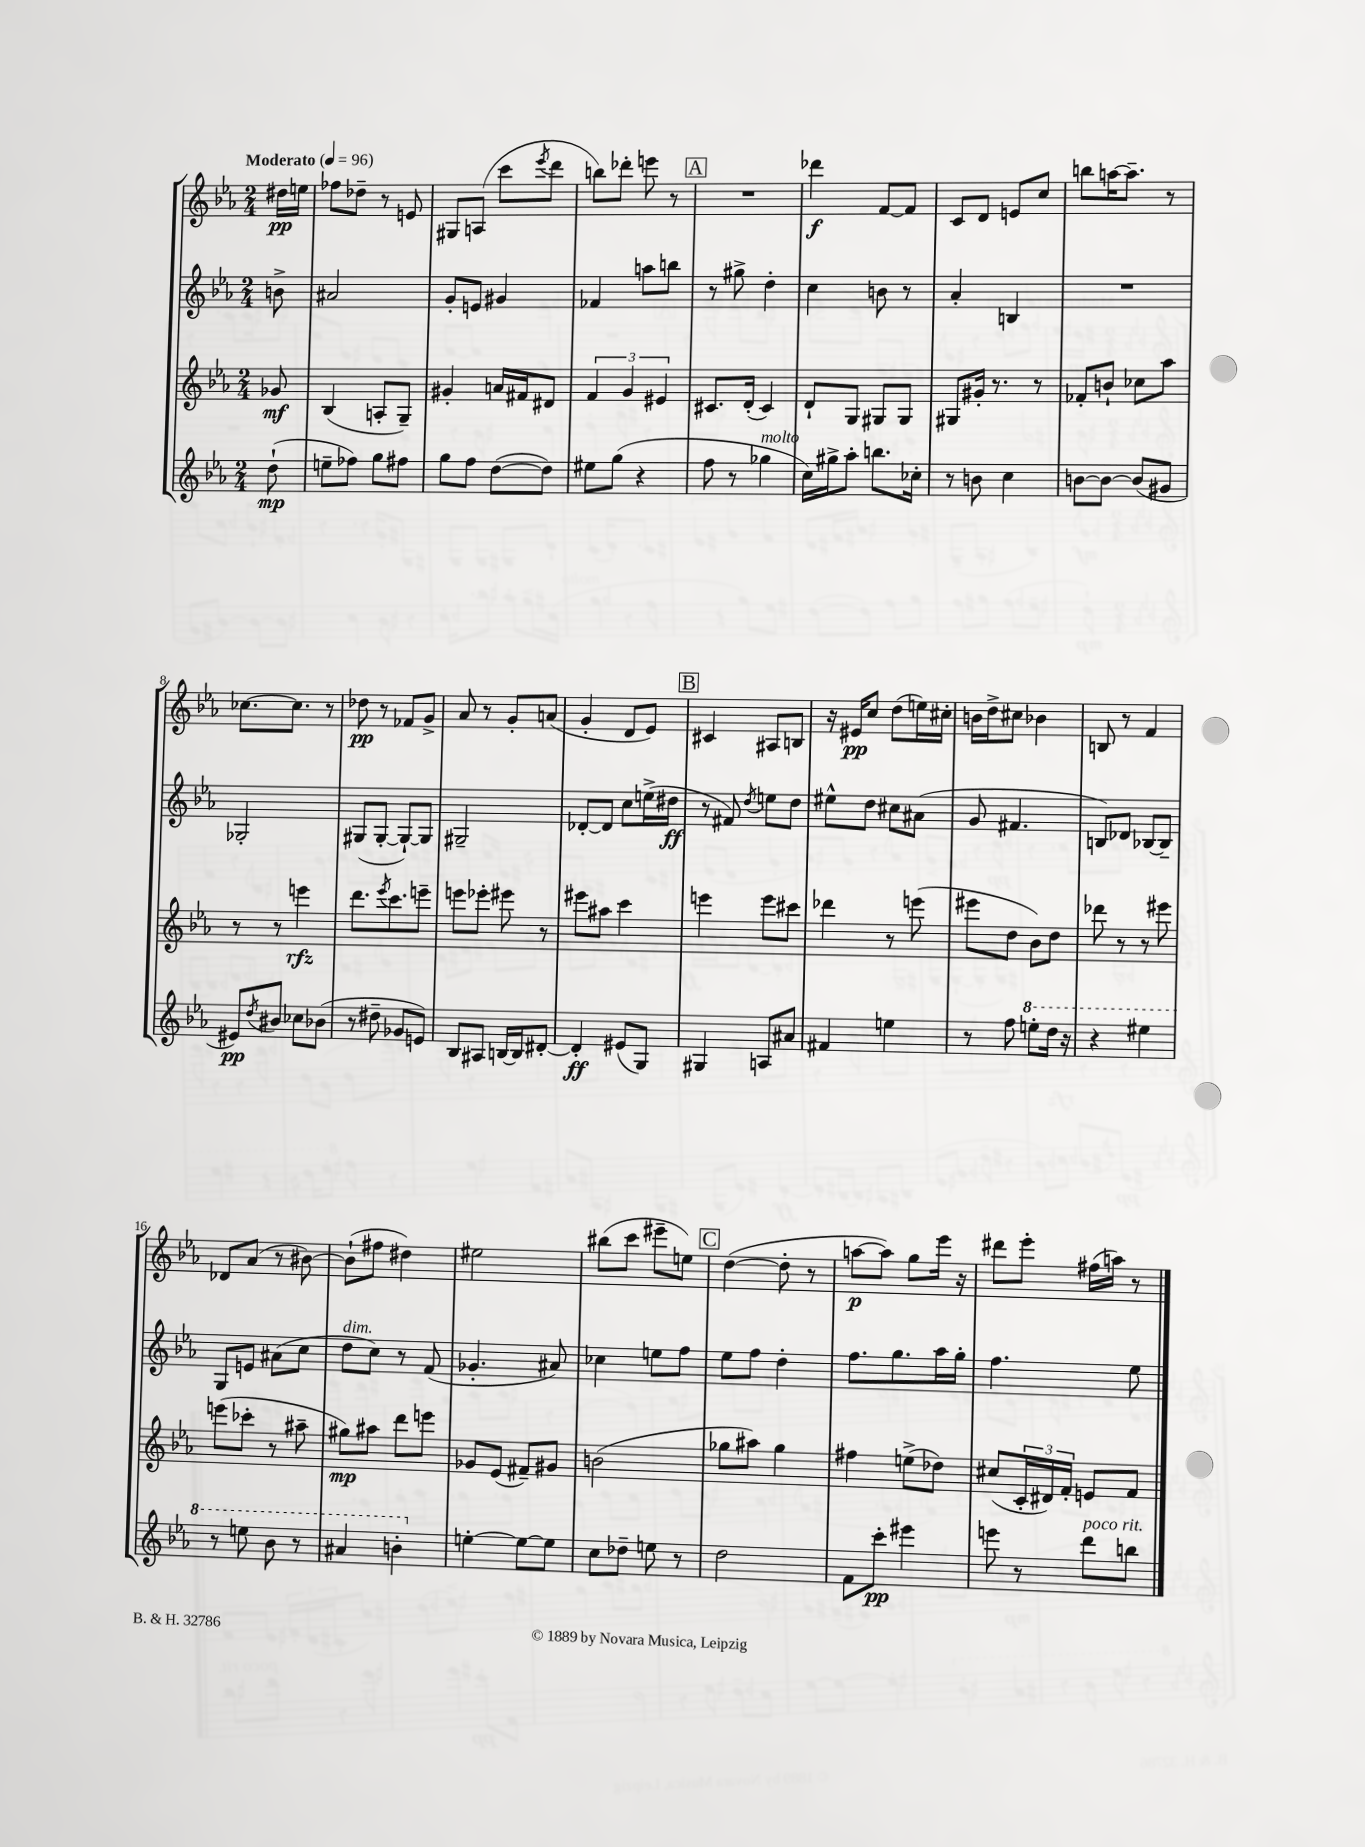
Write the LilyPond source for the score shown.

<<
\new StaffGroup <<
\new Staff = "s0" {
    \clef treble \key ees \major \numericTimeSignature \time 2/4 \partial 8 \tempo "Moderato" 4 = 96
    dis''16\pp e''16 |
    fes''8 des''8-- r8 e'8 |
    gis8 a8( c'''8 \acciaccatura { ees'''8 } d'''8 |
    b''8) des'''8-. e'''8 r8 |
    \mark \markup { \box "A" } R2 |
    des'''4\f f'8~ f'8 |
    c'8 d'8 e'8 c''8 |
    b''8 a''16~ a''8.-- r8 |
    ces''8.~ ces''8. r8 |
    des''8\pp r8 fes'8 g'8-> |
    aes'8 r8 g'8-. a'8( |
    g'4-. d'8 ees'8) |
    \mark \markup { \box "B" } cis'4 ais8 b8 |
    r16 eis'16\pp c''8 d''8( e''16) cis''16-. |
    b'16 d''16-> cis''8 bes'4 |
    b8 r8 f'4 |
    des'8 aes'8( r8 bis'8~) |
    bis'8-!( fis''8 dis''4) |
    eis''2 |
    bis''8( c'''8 eis'''8-- e''8) |
    \mark \markup { \box "C" } d''4~( d''8-. r8 |
    a''8~\p a''8) g''8 ees'''16 r16 |
    dis'''8 ees'''8-. fis''16( a''16) r8 \bar "|." |
}
\new Staff = "s1" {
    \clef treble \key ees \major \numericTimeSignature \time 2/4 \partial 8
    b'8-> |
    ais'2 |
    g'8-. e'8 gis'4 |
    fes'4 a''8 b''8 |
    \mark \markup { \box "A" } r8 gis''8-> d''4-. |
    c''4 b'8 r8 |
    aes'4-. b4 |
    R2 |
    ges2-. |
    gis8( gis8~-. gis8~-!) gis8 |
    gis2-- |
    des'8~-. des'8 c''8 e''16->( dis''16\ff |
    \mark \markup { \box "B" } r8 fis'8) \acciaccatura { d''8 } e''8 d''8 |
    eis''8-^ d''8 cis''8 ais'8( |
    g'8 fis'4. |
    b8) des'8 bes8~ bes8-- |
    g8 e'8 ais'8( c''8 |
    d''8^\markup { \italic "dim." } c''8) r8 f'8( |
    ges'4.-. ais'8) |
    ces''4 e''8 f''8 |
    \mark \markup { \box "C" } ees''8 f''8 d''4-. |
    f''8. g''8. aes''16 g''16-. |
    f''4. ees''8 \bar "|." |
}
\new Staff = "s2" {
    \clef treble \key ees \major \numericTimeSignature \time 2/4 \partial 8
    ges'8\mf |
    bes4( a8-. g8--) |
    gis'4-. a'16 fis'16 dis'8 |
    \tuplet 3/2 { f'4 g'4 eis'4 } |
    \mark \markup { \box "A" } cis'8. d'16-.( cis'4) |
    d'8-! g8 gis8 gis8 |
    gis8 gis'16-. r8. r8 |
    fes'8-. b'8-! ces''8 aes''8 |
    r8 r8 e'''4\rfz |
    d'''8. \acciaccatura { ees'''8 } c'''8. e'''8-- |
    e'''8 ees'''8-. eis'''8 r8 |
    eis'''8 ais''8 c'''4 |
    \mark \markup { \box "B" } e'''4 e'''8 cis'''8 |
    des'''4 r8 e'''8( |
    eis'''8 d''8 bes'8) d''8 |
    des'''8 r8 r8 eis'''8 |
    e'''8( ces'''8-. r8 ais''8-- |
    gis''8\mp) ais''8 d'''8 e'''8 |
    ges'8 ees'8( fis'8--) gis'8 |
    b'2( |
    \mark \markup { \box "C" } ges''8 ais''8) ges''4 |
    fis''4 e''8->( des''8) |
    cis''8( \tuplet 3/2 { c'16-. dis'16) f'16-. } e'8 f'8 \bar "|." |
}
\new Staff = "s3" {
    \clef treble \key ees \major \numericTimeSignature \time 2/4 \partial 8
    d''8-!\mp( |
    e''8-- fes''8) g''8 fis''8 |
    g''8 f''8 d''8~( d''8) |
    eis''8 g''8( r4 |
    \mark \markup { \box "A" } f''8 r8 ges''4^\markup { \italic "molto" } |
    c''16) gis''16-> aes''8-. b''8. ces''16-. |
    r8 b'8 c''4 |
    b'8~ b'8~ b'8( gis'8 |
    eis'8\pp) \acciaccatura { d''8 } bis'8 ces''8 bes'8( |
    r8 dis''8-- ges'8 e'8) |
    bes8 ais8 b16~ b16 dis'8~-. |
    dis'4-.\ff eis'8( g8) |
    \mark \markup { \box "B" } gis4 a8 ais'8 |
    fis'4 e''4 |
    r8 f''8 \ottava #1 e'''8-. d'''16 r16 |
    r4 eis'''4 |
    r8 e'''8 bes''8 r8 |
    ais''4 b''4-. \ottava #0 |
    e''4~-. e''8~ e''8 |
    c''8 des''8-- e''8 r8 |
    \mark \markup { \box "C" } d''2 |
    f'8 c'''8-.\pp eis'''4 |
    e'''8 r8 d'''8^\markup { \italic "poco rit." } b''8 \bar "|." |
}
>>
>>
